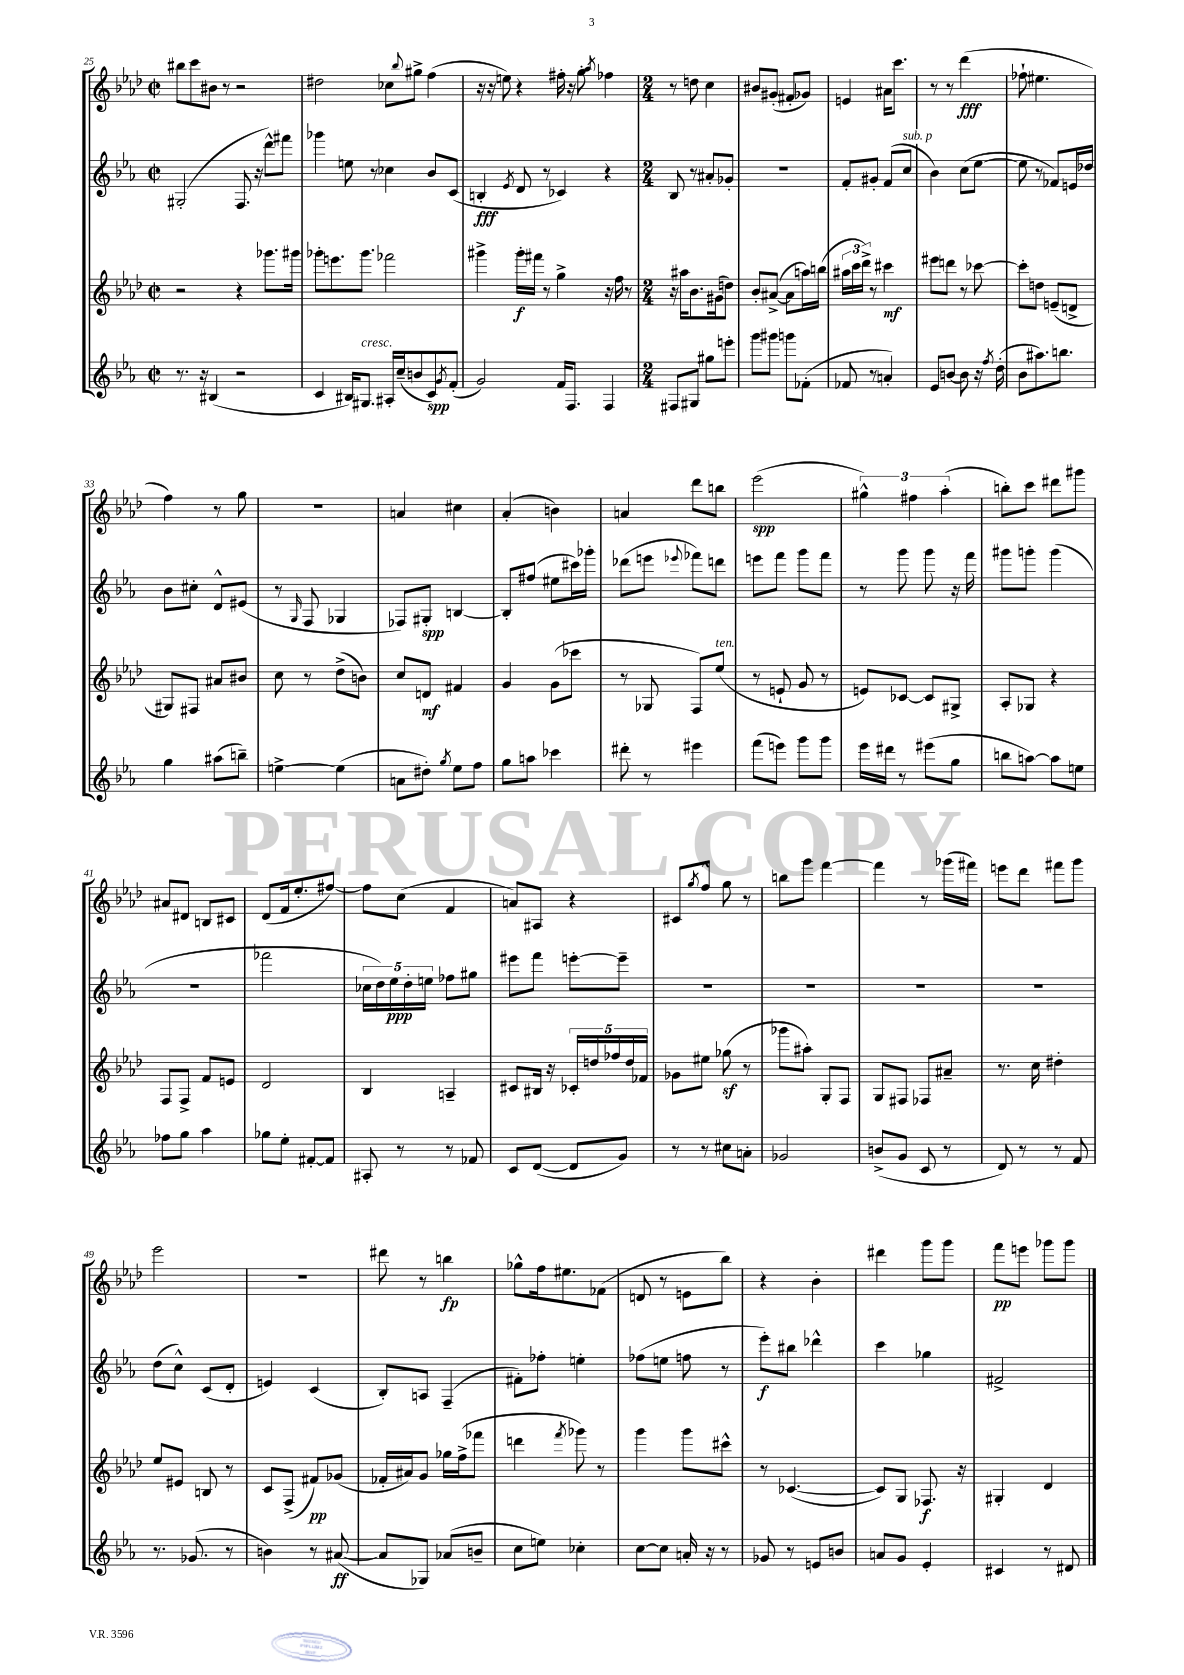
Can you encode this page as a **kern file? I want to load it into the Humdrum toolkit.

**kern	**kern	**kern	**kern
*staff4	*staff3	*staff2	*staff1
*clefG2	*clefG2	*clefG2	*clefG2
*k[b-e-a-]	*k[b-e-a-d-]	*k[b-e-a-]	*k[b-e-a-d-]
*M2/2	*M2/2	*M2/2	*M2/2
*met(c|)	*met(c|)	*met(c|)	*met(c|)
8.r	2r	(2G#'/	8bb#\L
.	.	.	8ccc\
16r	.	.	.
(4B#/	.	.	8b#\J
.	.	.	8r
2r	4r	8.F/	2r
.	.	16r	.
.	8.ggg-\L	8ddd^^\L)	.
.	.	8fff#\J	.
.	16ggg#\Jk	.	.
=	=	=	=
4c/	8ggg-'\L	4ggg-\	2dd#\
.	8.eee\	.	.
16B#/LK)	.	8ee\	.
8.G#/J	8.ggg-\J	.	.
.	.	8r	.
16A#'/LL	2fff-\	4cc-\	8cc-\L
(16cc~/J	.	.	.
.	.	.	8qqbb-/
8b/	.	.	8gg#^\J
8c/)	.	8b-/L	(4ff\
8qg/	.	.	.
(8f'/J	.	(8c/J	.
=	=	=	=
2g/)	4ggg#^\	4B'/	16r
.	.	.	16r
.	.	.	8ee\)
.	.	8qe-/	.
.	16ggg#'\LL	8d/	4r
.	16fff#\JJ	.	.
.	8r	8r	.
16f/LK	4gg^\	4c-/)	16ff#'\
8.F/J	.	.	16r
.	.	.	8gg'\
.	.	.	8qaa-/
4F/	16r	4r	4ff-\
.	16ff\	.	.
.	8r	.	.
=	=	=	=
*M2/4	*M2/4	*M2/4	*M2/4
8F#/L	16r	8B-/	8r
.	16aa#\LK	.	.
8G#/J	8.b-\	8r	8dd\
8gg#\L	.	8a#'/L	4cc\
.	(16g#\k	.	.
8eee'\J	8dd\J)	8g-'/J	.
=	=	=	=
8ggg\L	8b-'/L	2r	8b#/L
8ggg#\J	([8a#^/J	.	(8g#'/J
8ggg\L	8a#\]L	.	8f#'/L
(8f-'\J	16aa\L)	.	8g-/J)
.	(16bb\JJ	.	.
=	=	=	=
8f-/	24aa#\LL	8f'/L	4e/
.	24ccc\	.	.
.	24ddd-^\JJ)	.	.
8r	8r	8g#'/J	.
4a'/)	4ccc#\	(8f/L	16a#\LK
.	.	.	8.ccc\J
.	.	8cc/J	.
=	=	=	=
8e-/L	8eee#\L	4b-\)	8r
[8b/J	8ddd\J	.	8r
8b\]	8r	(8cc\L	(4ddd-\
16r	[8ccc-\	[8ee-\J	.
8qff/	.	.	.
(16dd'\	.	.	.
=	=	=	=
8b-\L	8ccc-'\]L	8ee-\]	8ff-`\
8.aa#\)	8dd\J	8r	4.ee#\
.	(8e~/L	8f-/L)	.
8.bb\J	.	.	.
.	8d^/J	16e/L	.
.	.	16dd-/JJ	.
=	=	=	=
4gg\	8G#/L)	8b-\L	4ff\)
.	8F#/J	8cc#'\J	.
(8aa#\L	8a#/L	8d^^/L	8r
8bb~\J)	8b#/J	(8e#/J	8gg\
=	=	=	=
[4ee^\	8cc\	8r	2r
.	.	16qqG/	.
.	8r	8F/	.
(4ee\]	(8dd-^\L	4G-/	.
.	8b\J)	.	.
=	=	=	=
8a\L	8cc/L	8F-/L)	4a/
8dd#'\J)	8d/J	8G#'/J	.
8qgg/	.	.	.
8ee-\L	4f#/	[4B/	4cc#\
8ff\J	.	.	.
=	=	=	=
8gg\L	4g/	8B'/]L	(4a-'/
8aa\J	.	(8ff#/J	.
4ccc-\	(8g\L	8ee#\L	4b\)
.	8ccc-\J	16ccc#\L)	.
.	.	16ggg-'\JJ	.
=	=	=	=
8ddd#'\	8r	(8ddd-\L	4a/
8r	8G-/	8eee\J	.
.	.	8qqeee-/	.
4eee#\	8F/L)	8fff-\L)	8ddd-\L
.	(8ee-/J	8ddd\J	8bb\J
=	=	=	=
(8fff\L	8r	8eee\L	(2eee-\
8eee\J)	8e`/	8fff\J	.
8ggg\L	8g/	8ggg\L	.
8ggg\J	8r	8fff\J	.
=	=	=	=
16eee-\LL	8e/L)	8r	6gg#^^\)
16ddd#\JJ	.	.	.
8r	[8c-/J	8ggg\	.
.	.	.	6ff#\
(8eee#\L	8c-/]L	8ggg\	.
.	.	.	(6aa-'\
8gg\J	8G#^/J	16r	.
.	.	16fff\	.
=	=	=	=
8bb\L	8A-'/L	8ggg#\L	8bb'\L)
[8aa\J)	8G-/J	8ggg'\J	8ccc\J
8aa\]L	4r	(4ggg\	8ddd#\L
8ee\J	.	.	8ggg#\J
=	=	=	=
8ff-\L	8F/L	2r	8a#/L
8gg\J	8F^/J	.	8d#/J
4aa-\	8f/L	.	8B/L
.	8e/J	.	8c#/J
=	=	=	=
8gg-\L	2d-/	2fff-\	(8d-/L
8ee-'\J	.	.	16f/k
.	.	.	8.ee-'/
[8f#'/L	.	.	.
8f#/]J	.	.	[8ff#/J)
=	=	=	=
8A#'/	4B-/	20cc-\LL	8ff#\]L
.	.	20dd\)	.
.	.	20ee-\	.
8r	.	.	(8cc\J
.	.	20dd'\	.
.	.	20ee\JJ	.
8r	4A~/	8ff-\L	4f/
8f-/	.	8gg#\J	.
=	=	=	=
8c/L	8c#/L	8eee#\L	8a/L)
([8d/J	16B#/Jk	8fff\J	8A#/J
.	16r	.	.
8d/]L	20c-'/LL	[8eee'\L	4r
.	20dd/	.	.
.	20ff-/	.	.
8g/J)	.	8eee~\]J	.
.	20dd/	.	.
.	20f-/JJ	.	.
=	=	=	=
8r	8g-\L	2r	8c#/L
.	.	.	8qgg/
8r	8ee#\J	.	8ff^^/J
8cc#\L	(8gg-\	.	8gg\
8a'\J	8r	.	8r
=	=	=	=
2g-/	8ggg-\L	2r	8bb\L
.	8aa#'\J)	.	8ggg\J
.	8G'/L	.	[4fff\
.	8F/J	.	.
=	=	=	=
(8b^/L	8G/L	2r	4fff\]
8g/J	8F#/J	.	.
8c/	8F-/L	.	8r
8r	8a#~/J	.	(16ggg-\LL
.	.	.	16fff#\JJ)
=	=	=	=
8d/)	8.r	2r	8eee\L
8r	.	.	8ddd-\J
.	16cc\	.	.
8r	4dd#'\	.	8fff#\L
8f/	.	.	8ggg\J
=	=	=	=
8.r	8ee-/L	(8dd\L	2eee-\
.	8e#/J	8cc^^\J)	.
(8.g-/	.	.	.
.	8B/	(8c/L	.
8r	8r	8d'/J	.
=	=	=	=
4b\)	8c/L	4e/)	2r
.	(8F^/J	.	.
8r	8f#/L)	(4c/	.
([8a#/	(8g-/J	.	.
=	=	=	=
8a#/]L	16f-'/LL	8B-'/L)	8ddd#\
.	16a#/J)	.	.
8G-/J)	8g/J	8A/J	8r
(8a-/L	16gg-\LL	(4F~/	4bb\
.	(16ff^\J	.	.
8b~/J	8fff-\J	.	.
=	=	=	=
8cc\L	4ddd\	8f#'\L)	8gg-^^\L
8ee\J)	.	8ff-'\J	16ff\k
.	.	.	8.ee#\
.	8qfff/	.	.
4cc-'\	8ggg-\)	4ee'\	.
.	8r	.	(8f-\J
=	=	=	=
[8cc\L	4ggg\	(8ff-\L	8d/
8cc\]J	.	8ee\J	8r
16a'/	8ggg\L	8ff\	8e\L
16r	.	.	.
8r	8ccc#^^\J	8r	8bb-\J)
=	=	=	=
8g-/	8r	8eee-'\L)	4r
8r	([4.c-/	8bb#\J	.
8e/L	.	4ddd-^^\	4b-'\
8b/J	.	.	.
=	=	=	=
8a/L	8c-/]L)	4ccc\	4ddd#\
8g/J	8G/J	.	.
4e-'/	8.F-/	4gg-\	8ggg\L
.	.	.	8ggg\J
.	16r	.	.
=	=	=	=
4c#/	4G#'/	2f#^/	8fff\L
.	.	.	8eee\J
8r	4d-/	.	8ggg-\L
8d#/	.	.	8ggg-\J
==	==	==	==
*-	*-	*-	*-
